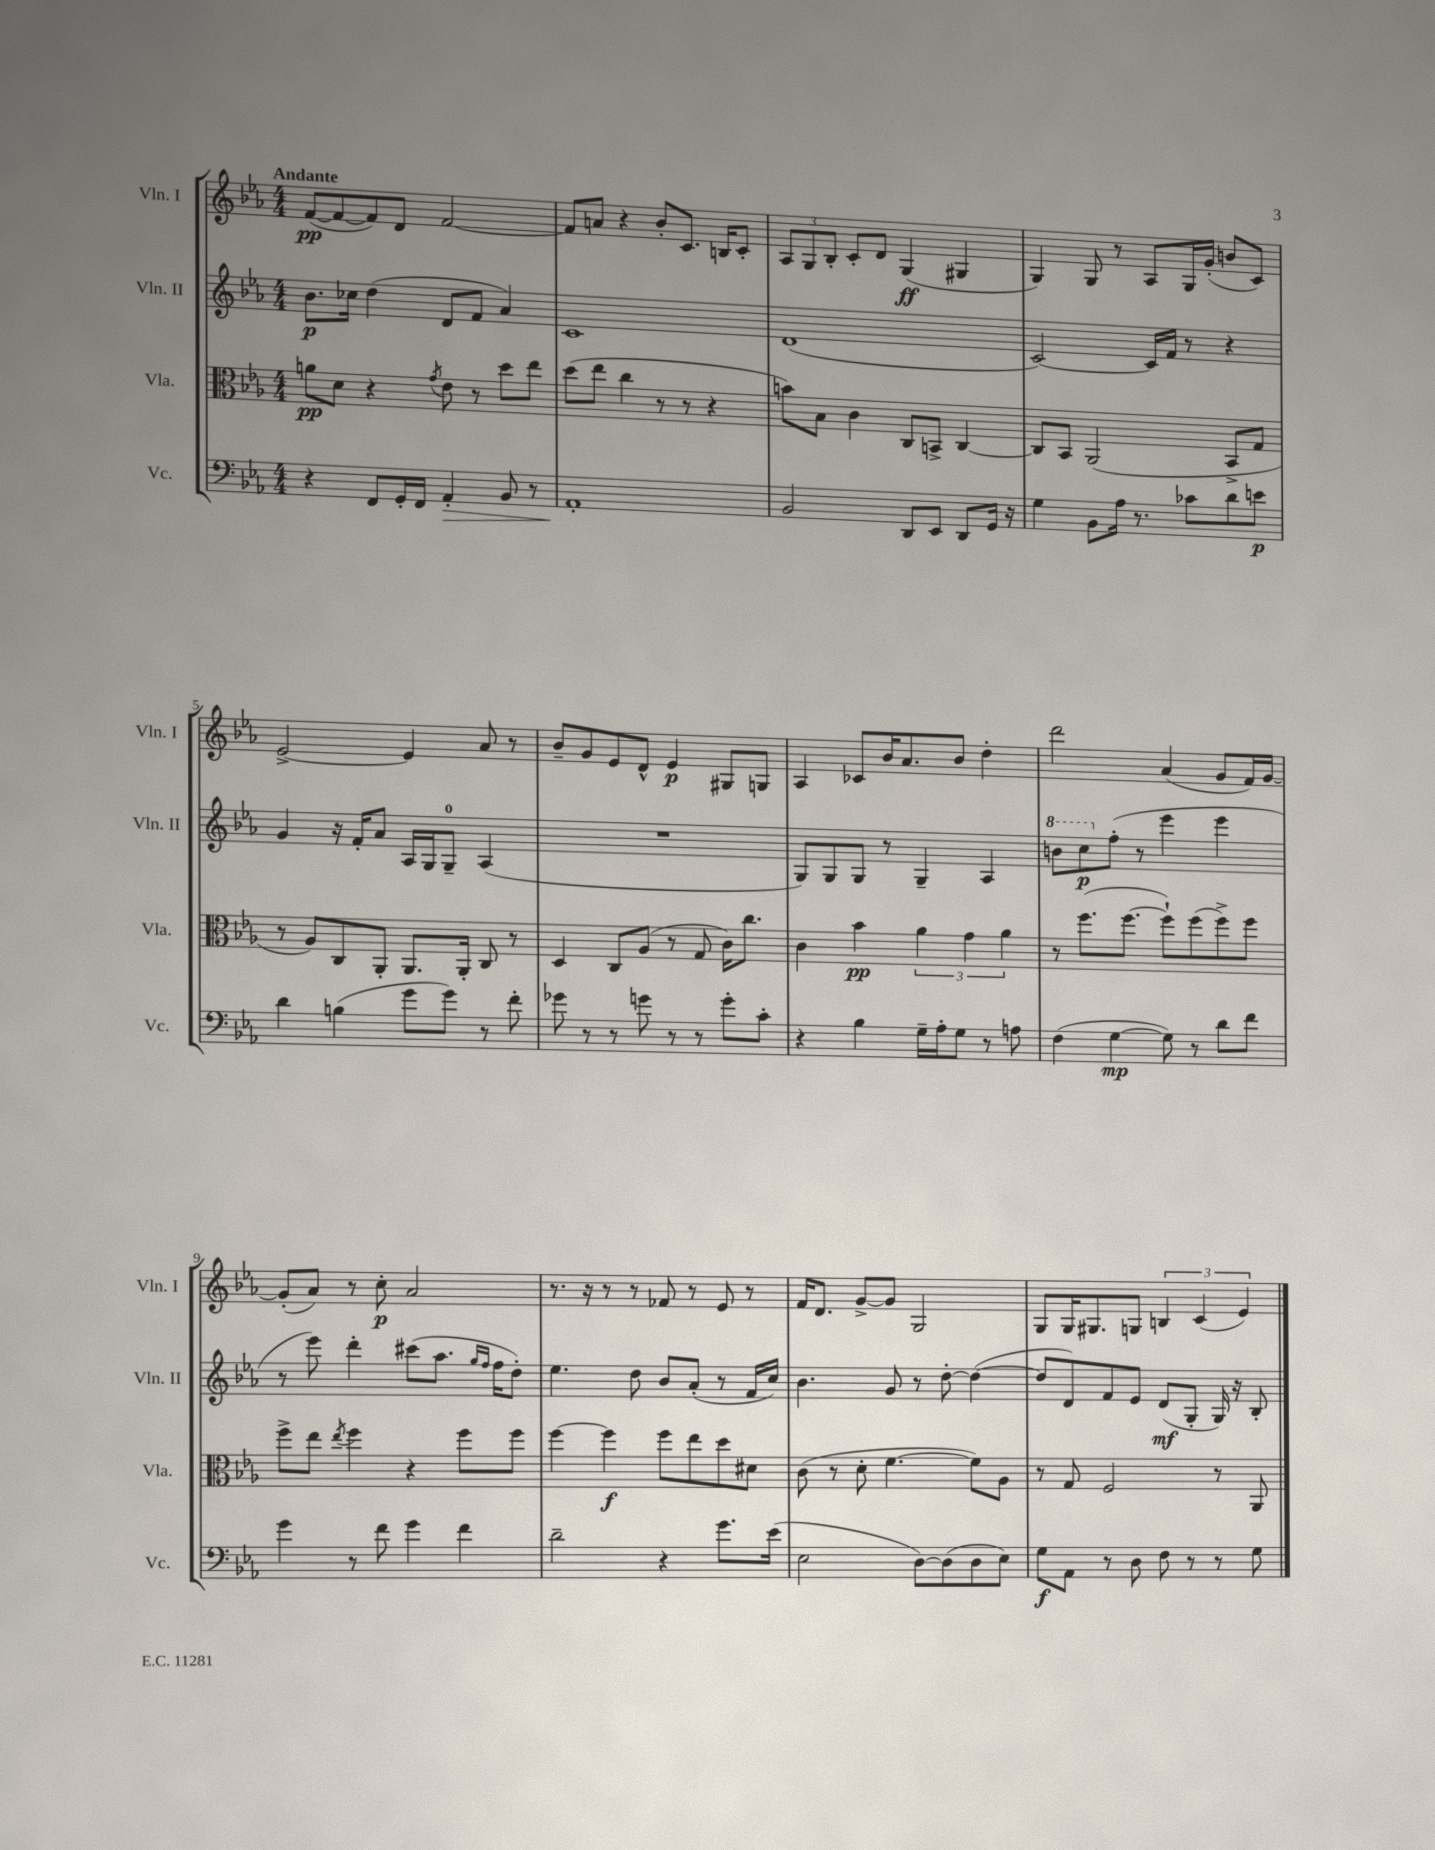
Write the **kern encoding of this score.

**kern	**kern	**kern	**kern
*staff4	*staff3	*staff2	*staff1
*clefF4	*clefC3	*clefG2	*clefG2
*k[b-e-a-]	*k[b-e-a-]	*k[b-e-a-]	*k[b-e-a-]
*M4/4	*M4/4	*M4/4	*M4/4
4r	8a\L	8.b-\L	([8f/L
.	8d\J	.	8f/_
.	.	16cc-\Jk	.
8FF/L	4r	(4dd\	8f/])
16GG'/L	.	.	8d/J
16FF/JJ	.	.	.
.	8qg/	.	.
4AA-'/	8e-\	8d/L	[2f/
.	8r	8f/J	.
8BB-/	8dd\L	4a-/)	.
8r	8ee-\J	.	.
=	=	=	=
1AA-'	(8dd\L	1c	8f/]L
.	8ee-\J	.	8a/J
.	4cc\	.	4r
.	8r	.	8b-'/L
.	8r	.	8.c/J
.	4r	.	.
.	.	.	16B/LK
.	.	.	8c'/J
=	=	=	=
2BB-/	8b\L)	(1d	12A-/L
.	.	.	12G/
.	8B-\J	.	.
.	.	.	12B-'/J
.	4c\	.	8c'/L
.	.	.	8d/J
8DD/L	8C/L	.	(4G/
8EE-/J	8BB^/J	.	.
8DD/L	[4C/	.	4G#/
16GG/Jk	.	.	.
16r	.	.	.
=	=	=	=
4G\	8C/]L	[2c/)	4G/)
.	8BB-/J	.	.
8BB-\L	(2AA-/	.	8G/
16A-\Jk	.	.	8r
8.r	.	.	.
.	.	16c/]LL	8A-/L
.	.	16f/JJ	.
8c-\L	.	8r	16G/L
.	.	.	(16g'/JJ
8d\	8BB-^/L	4r	8b/L
8e\J	8G/J	.	8c/J)
=	=	=	=
4d\	8r	4g/	[2e-^/
.	8A-/L)	.	.
(4B\	8C/	16r	.
.	.	16f'/LK	.
.	8AA-'/J	8a-/J	.
8g\L	8.AA-/L	16A-/LL	4e-/]
.	.	16G/J	.
8g\J)	.	8G~/J	.
.	16AA-'/Jk	.	.
8r	8C/	(4A-/	8a-/
8f'\	8r	.	8r
=	=	=	=
8g-\	4D/	1r	8b-~/L
8r	.	.	8g/
8r	8C/L	.	8e-/
8g\	(8A-/J	.	8d^^/J
8r	8r	.	4e-/
8r	8G/	.	.
8g'\L	16c\LK)	.	8G#/L
.	8.cc\J	.	.
8c'\J	.	.	8G/J
=	=	=	=
4r	4c\	8G/L)	4A-/
.	.	8G/	.
4B-\	4b-\	8G/J	8c-/L
.	.	8r	16b-/K
.	.	.	8.a-/
16G~\LL	6a-\	4G~/	.
16A-'\J	.	.	.
8G\J	.	.	8b-/J
.	6g\	.	.
8r	.	4A-/	4dd'\
.	6a-\	.	.
8A\	.	.	.
=	=	=	=
(4F\	8r	8bb\L	2ddd\
.	(8.ff\L	8ccc\	.
[4G\	.	(8ff'\J	.
.	[8.ff\J	.	.
.	.	8r	.
8G\])	8ff`\]L)	4eee-\	(4a-/
8r	(8ff\	.	.
8d\L	8ff^\)	4eee-\	8g/L
8f\J	8ff\J	.	16f/L)
.	.	.	[16g/JJ
=	=	=	=
4g\	8ff^\L	8r	(8g'/]L
.	8ee-\J	8eee-\)	8a-/J)
.	8qee-/	.	.
8r	4ff\	4ddd'\	8r
8f\	.	.	8cc'\
4g\	4r	(8ccc#\L	2a-/
.	.	8.aa-\J	.
4f\	8ff\L	.	.
.	.	16qqgg/LL	.
.	.	16qqff/JJ	.
.	.	16ff\LK	.
.	8ff\J	8dd'\J)	.
=	=	=	=
2d~\	[4ff\	4.ee-\	8.r
.	.	.	16r
.	4ff\]	.	8r
.	.	8dd\	8r
4r	8ff\L	8b-/L	8f-/
.	8ee-\	(8a-'/J	8r
8.g\L	8dd\	8r	8e-/
.	8d#\J	16f/LL	8r
(16e-\Jk	.	16cc/JJ)	.
=	=	=	=
2E-\	(8c\	4.b-\	16f/LK
.	.	.	8.d/J
.	8r	.	.
.	8d'\	.	[8g^/L
.	[4.f\	8g/	8g/]J
[8D\L)	.	8r	2G/
(8D\]	.	[8dd'\	.
8D\	8f\]L)	(4dd\_	.
8E-\J)	8A-\J	.	.
=	=	=	=
8G\L	8r	8dd/]L	8G/L
8AA-\J	8G/	8d/)	16G/K
.	.	.	8.G#/
8r	2F/	8f/	.
8D\	.	8e-/J	8G/J
8F\	.	(8d/L	6B/
8r	.	8G'/J	.
.	.	.	(6c/
8r	8r	16G/)	.
.	.	16r	.
.	.	.	6e-/)
8G\	8AA-/	8B-'/	.
==	==	==	==
*-	*-	*-	*-
